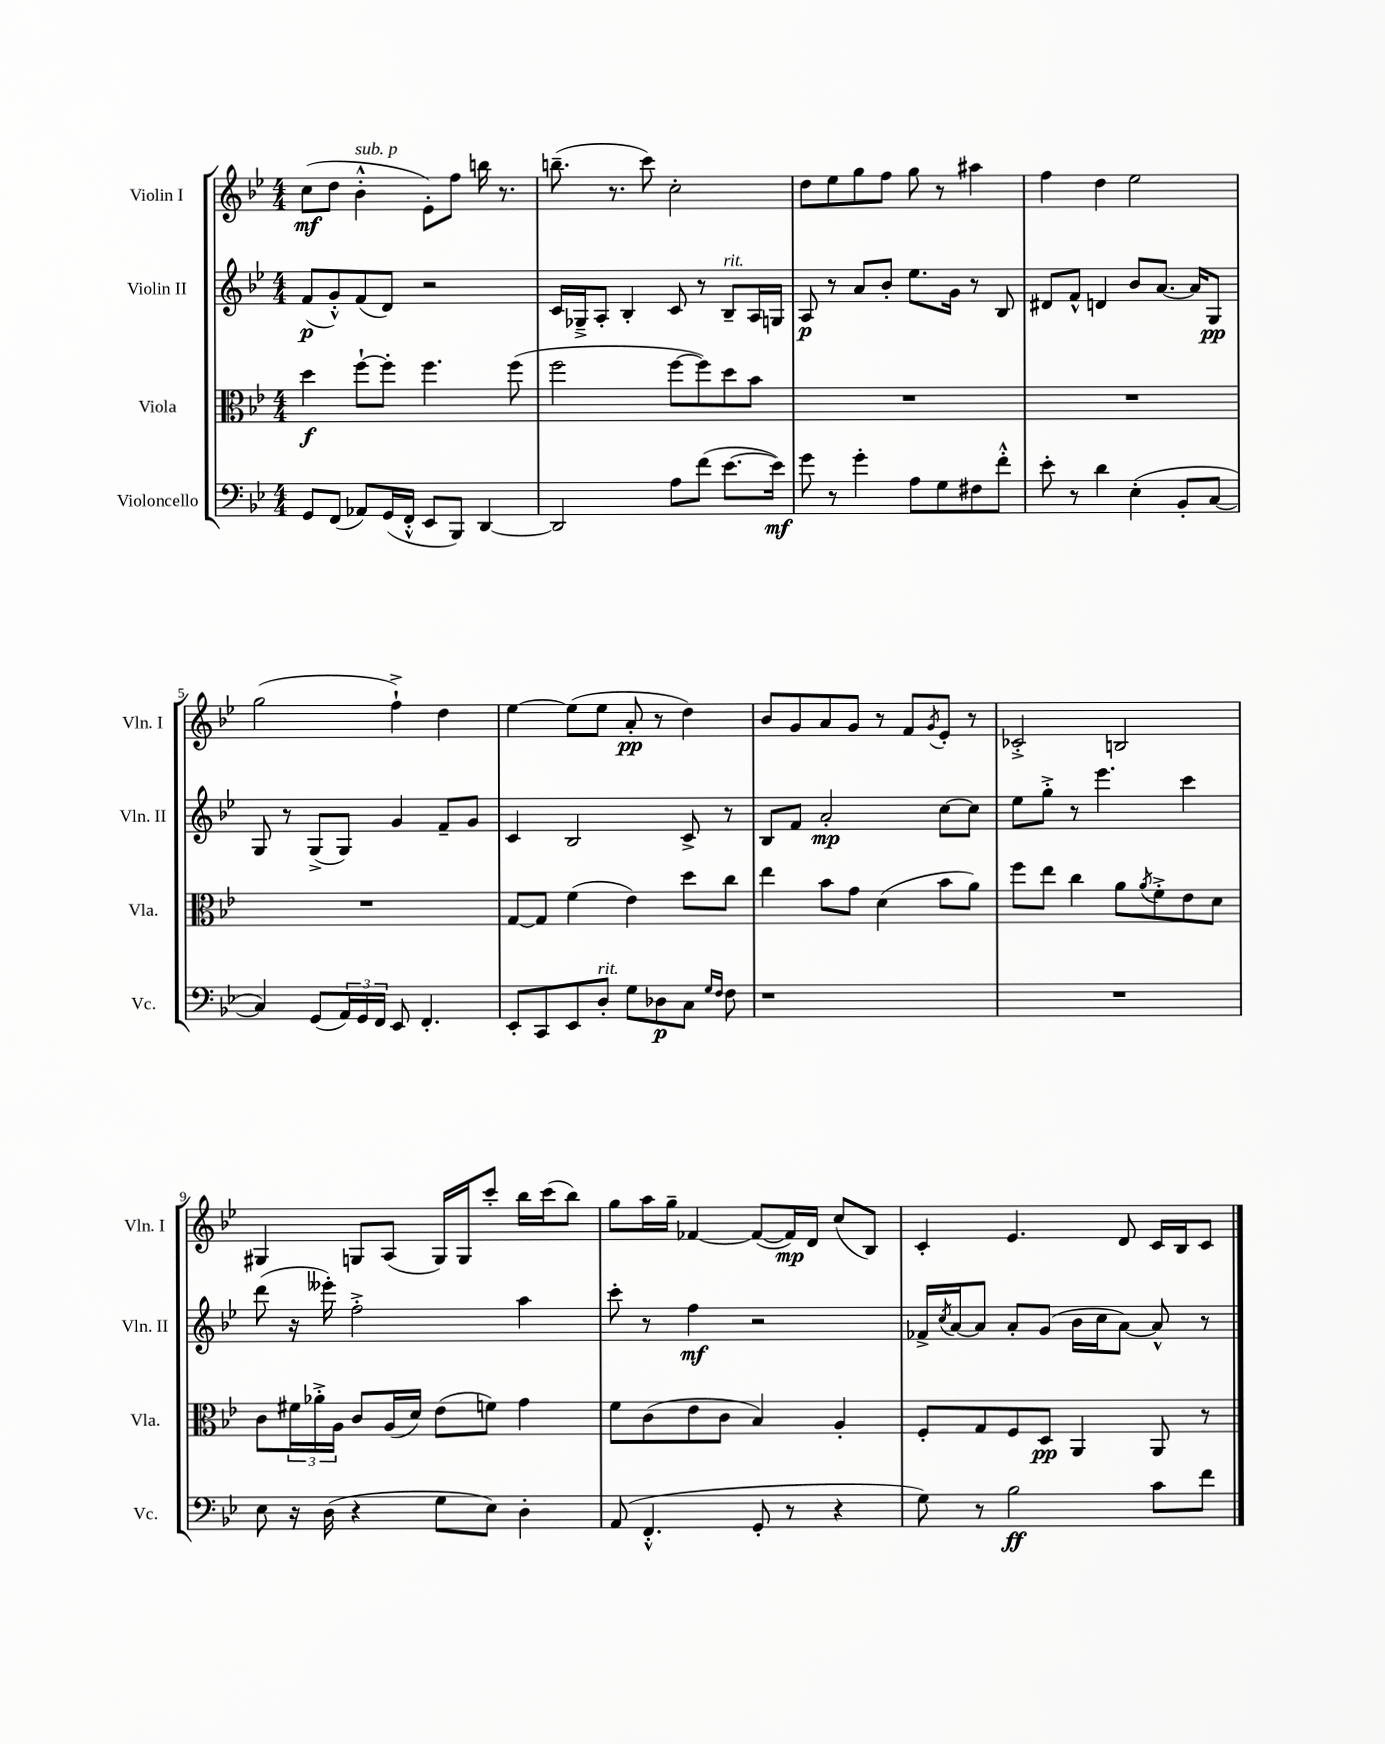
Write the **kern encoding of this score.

**kern	**kern	**kern	**kern
*staff4	*staff3	*staff2	*staff1
*clefF4	*clefC3	*clefG2	*clefG2
*k[b-e-]	*k[b-e-]	*k[b-e-]	*k[b-e-]
*M4/4	*M4/4	*M4/4	*M4/4
8GG	4dd	(8f	(8cc
(8FF	.	8g'^^)	8dd
8AA-)	[8ff`	(8f	4b-'^^
(16GG	8ff']	8d)	.
16FF'^^	.	.	.
8EE-	4.ff	2r	8e-')
8BBB-)	.	.	8ff
[4DD	.	.	16bb
.	.	.	8.r
.	(8ff	.	.
=	=	=	=
2DD]	2ff	16c	(8.bb~
.	.	16G-~^	.
.	.	8A'	.
.	.	.	8.r
.	.	4B-'	.
.	.	.	8ccc)
8A	[8ff	8c	2cc'
(8f	8ff])	8r	.
[8.e-	8dd	8B-~	.
.	8b-	16A	.
16e-])	.	16G	.
=	=	=	=
8g	1r	8A	8dd
8r	.	8r	8ee-
4g'	.	8a	8gg
.	.	8b-'	8ff
8A	.	8.ee-	8gg
8G	.	.	8r
.	.	16g	.
8F#	.	8r	4aa#
8f'^^	.	8B-	.
=	=	=	=
8e-'	1r	8d#	4ff
8r	.	8f^^	.
4d	.	4d	4dd
(4E-'	.	8b-	2ee-
.	.	[8.a	.
8BB-'	.	.	.
.	.	16a]	.
[8C	.	8G	.
=	=	=	=
4C])	1r	8G	(2gg
.	.	8r	.
(8GG	.	(8G^	.
24AA)	.	8G)	.
24GG	.	.	.
24FF	.	.	.
8EE-	.	4g	4ff`^)
4.FF'	.	.	.
.	.	8f~	4dd
.	.	8g	.
=	=	=	=
8EE-'	[8G	4c	[4ee-
8CC	8G]	.	.
8EE-	(4f	2B-	(8ee-]
8D'	.	.	8ee-
8G	4e-)	.	8a'
8D-	.	.	8r
8C	8dd	8c^	4dd)
16qqG	.	.	.
16qqF	.	.	.
8F	8cc	8r	.
=	=	=	=
1r	4ee-	8B-	8b-
.	.	8f	8g
.	8b-	2a'	8a
.	8g	.	8g
.	(4d	.	8r
.	.	.	8f
.	.	.	8qg
.	8b-	[8cc	8e-'
.	8a)	8cc]	8r
=	=	=	=
1r	8ff	8ee-	2c-'^
.	8ee-	8gg'^	.
.	4cc	8r	.
.	.	4.eee-	.
.	8a	.	2B
.	8qa	.	.
.	8f'^	.	.
.	8e-	4ccc	.
.	8d	.	.
=	=	=	=
8E-	8c	(8ddd	4G#
16r	24f#	16r	.
.	24a-'^	.	.
(16D	.	16eee--')	.
.	24A	.	.
4r	8c	2ff'^	8G
.	(16A	.	(8A
.	16d)	.	.
8G	(8e-	.	16G)
.	.	.	16G
8E-)	8f)	.	8ccc'
4D'	4g	4aa	16bb-
.	.	.	(16ccc
.	.	.	8bb-)
=	=	=	=
(8AA	8f	8ccc'	8gg
4.FF'^^	(8c	8r	16aa
.	.	.	16gg~
.	8e-	4ff	[4f-
.	8c	.	.
8GG'	4B-)	2r	(8f-_
8r	.	.	16f-])
.	.	.	16d
4r	4A'	.	(8cc
.	.	.	8B-)
=	=	=	=
8G)	8F'	16f-^	4c'
.	.	8qcc	.
.	.	[16a	.
8r	8G	8a]	.
2B-	8F	8a'	4.e-
.	8D	(8g	.
.	4AA	16b-	.
.	.	16cc	.
.	.	[8a)	8d
8c	8AA	8a^^]	16c
.	.	.	16B-
8f	8r	8r	8c
==	==	==	==
*-	*-	*-	*-
